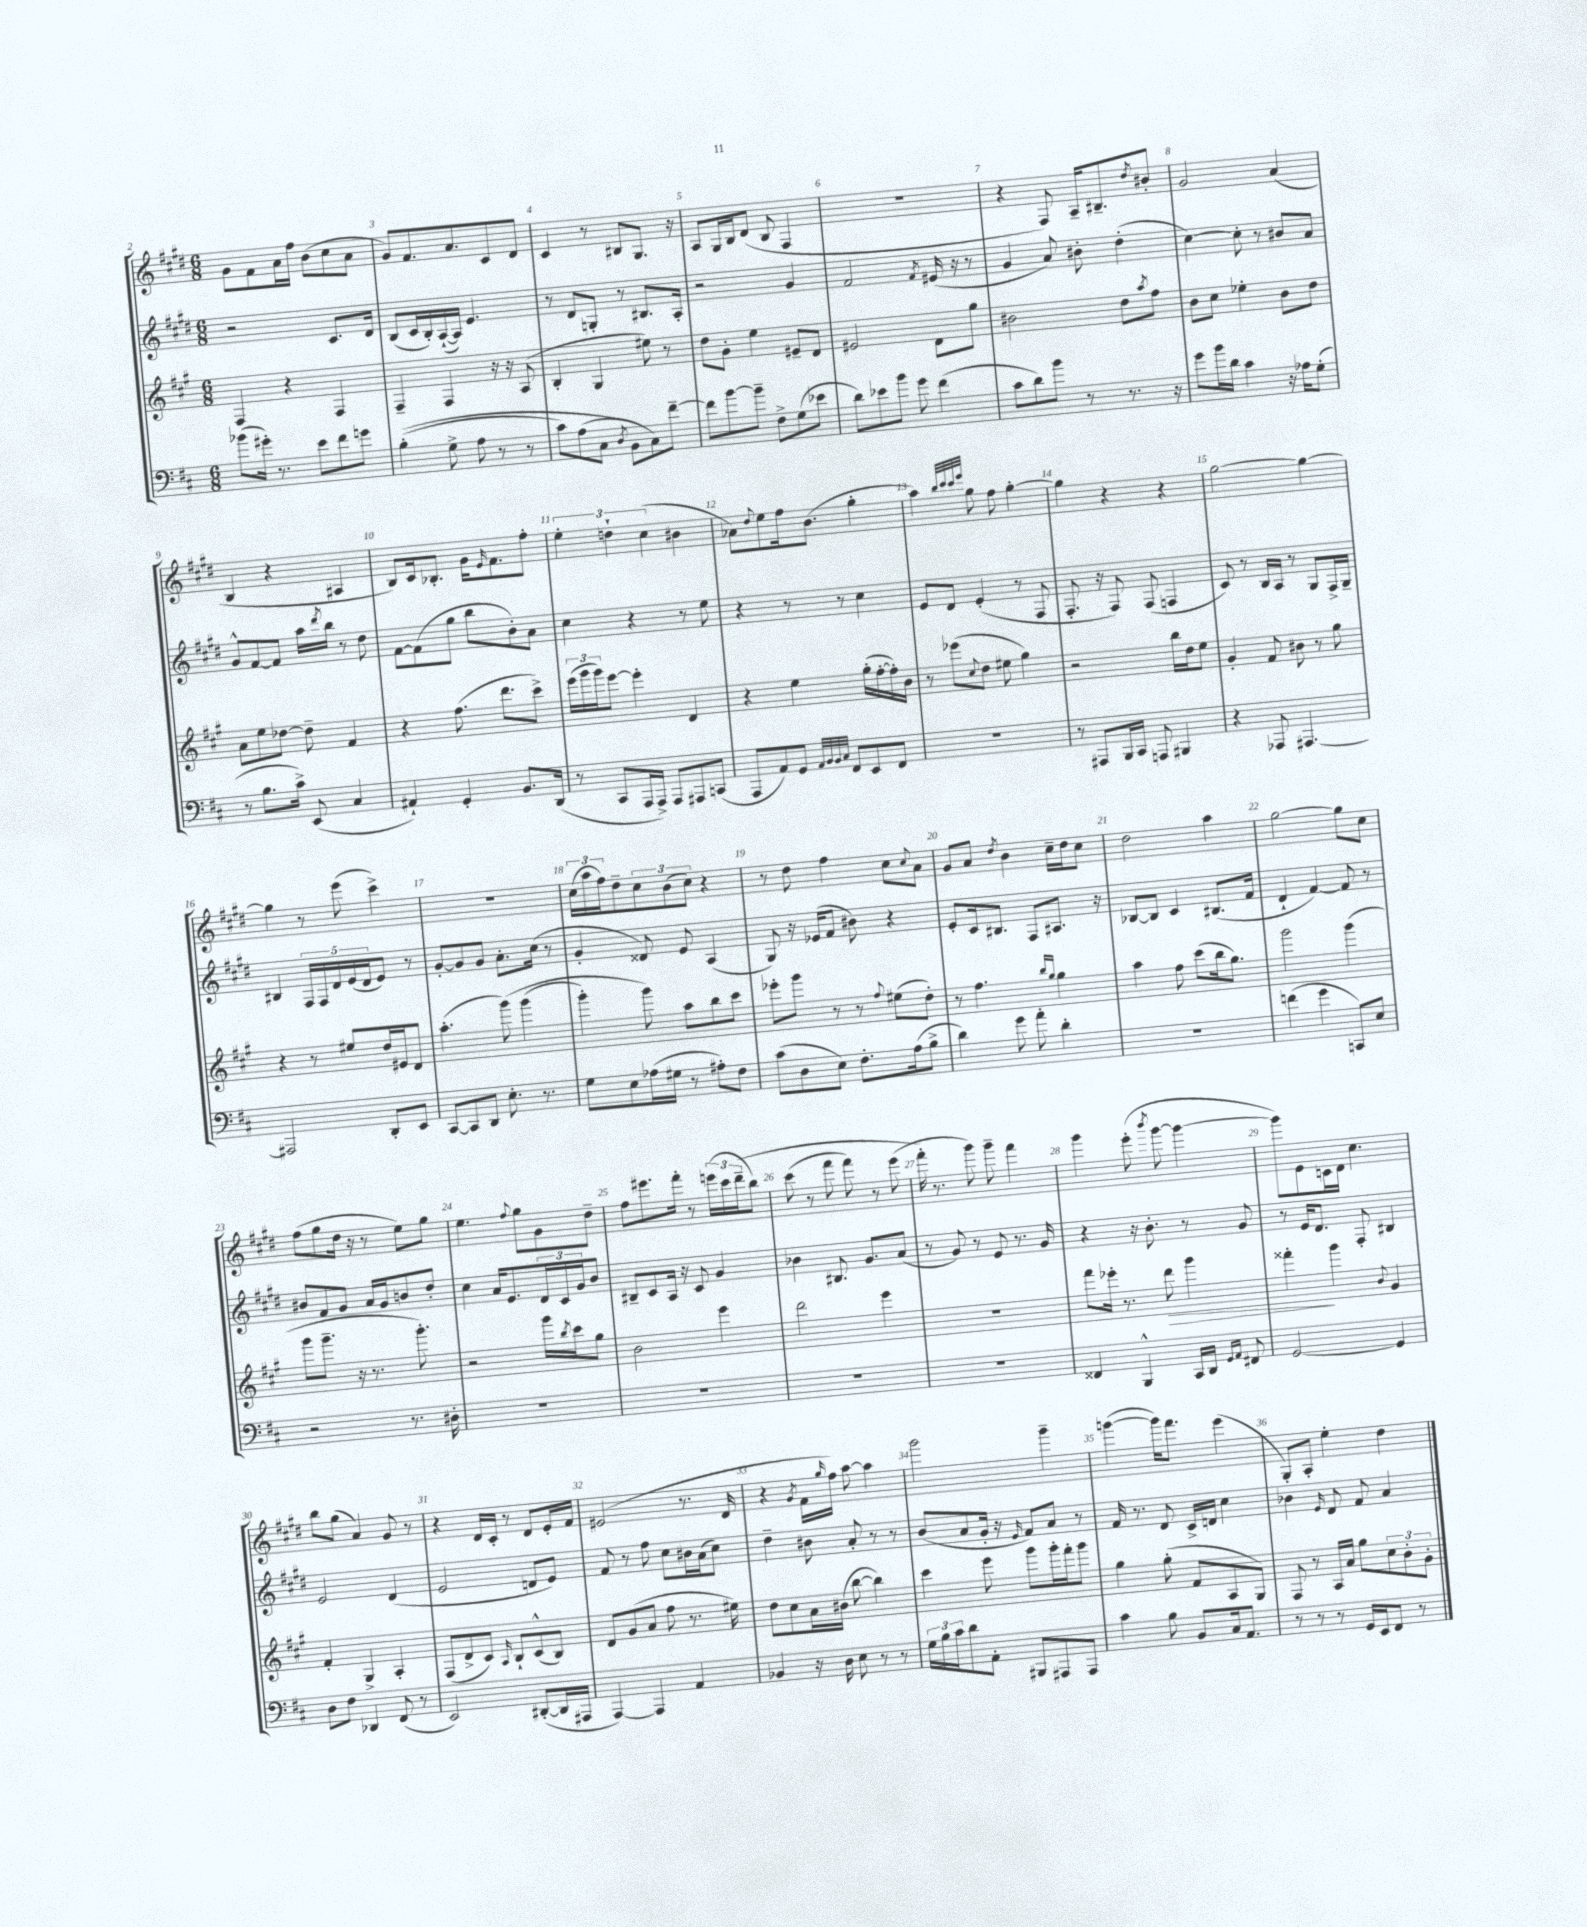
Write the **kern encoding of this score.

**kern	**kern	**kern	**kern
*staff4	*staff3	*staff2	*staff1
*clefF4	*clefG2	*clefG2	*clefG2
*k[f#c#]	*k[f#c#g#]	*k[f#c#g#d#]	*k[f#c#g#d#]
*M6/8	*M6/8	*M6/8	*M6/8
(8b-\L	4F#/	2r	8g#\L
16g#'\Jk)	.	.	8f#\
8.r	.	.	.
.	4r	.	16a\L
.	.	.	16ff#\JJ
8e\L	.	.	(8b\L
8f#\	4F#/	8.c#/L	8cc#\
8g\J	.	.	8a\J
.	.	16d#/Jk	.
=	=	=	=
&((4B'\	4F#~/	(8B/L	8g#/L)
.	.	16c#/L	8.f#/
.	.	16B'/)	.
8G^\	4F#/	([16A`/	.
.	.	16A/]JJ)	8.a/
8A\	.	4.e/	.
8r	16r	.	8c#/
.	16r	.	.
8r	(8A/	.	8d#/J
=	=	=	=
8c#\L)	4B'/	8r	4c#/
(8A\	.	8d#/L	.
8C#\J	4G#/	8G'/J	8r
8qD/	.	.	.
8BB\L&)	.	8r	8B#/L
8C#\)	8ee#\)	8.B#/L	8.G#/J
[8f#~\J	8r	.	.
.	.	16A'/Jk	16r
=	=	=	=
8f#\]L	8dd\L	2r	8A/L
[8b\	8g#'\J	.	16G#/L
.	.	.	16B/J
8b~\]J	4ee\	.	(8d#/J
8F#^\L	.	.	8B/
(8G\	8e#~/L	4g#/	4F#/
8e-\J	8d/J	.	.
=	=	=	=
8d\L)	2e#/	2f#/	2.r
8e-\	.	.	.
8b\J	.	.	.
8g\	.	.	.
.	.	8qf#/	.
(4f#\	8d\L	(16e#/	.
.	.	16r	.
.	8gg#\J	8r	.
=	=	=	=
8c#\L	2b#\	4g#/	4r
8d\)	.	.	.
8b\J	.	8a/)	8F#/)
8r	.	8b#'\	16A~/LK
.	.	.	8.B#~/
8.r	8dd\L	(4dd#'\	.
.	8qaa/	.	8qdd#/
.	8ff#\J	.	8b#'/J
16r	.	.	.
=	=	=	=
8g\L	8b\L	[4cc#\)	2g#/
16b\L	8cc#\J	.	.
16d\JJ	.	.	.
4c#\	4ee-'\	8cc#'\]	.
.	.	8r	.
16r	8b\L	8b#/L	(4a/
16A-\LK	.	.	.
(8G'\J	8dd\J	8a/J	.
=	=	=	=
8r	8a\L	8g#^^/L	4B/
8.B\L	8ee\	[8f#/	.
.	[8dd-\J	8f#/]J	4r
16c#^\Jk)	.	.	.
(8EE/	8dd-~\]	16aa\LL	.
.	.	8qddd#/	.
.	.	16bb\JJ	.
4C#/	4f#/	8r	4A#/
.	.	8dd#\	.
=	=	=	=
4AA#`/)	4r	[8f#\L	8B/L)
.	.	(8f#\]	16c#/k
.	.	.	8.B-'/J
4GG'/	(8.ff#\	8gg#\J	.
.	.	8bb\L	16g#\LK
.	.	.	16qqe/
.	8.ddd\L	.	8.f#\
8.BB/L	.	8b'\)	.
.	8ccc#^\J)	8a\J	8ff#'\J
(16DD/Jk	.	.	.
=	=	=	=
8r	(24eee\LL	4cc#\	6ee'\
.	24ggg#\	.	.
.	24ggg#\J)	.	.
8CC#/L	[8eee\J	.	.
.	.	.	6dd`\
16AAA/L	4eee'\]	4r	.
16AAA^/JJ)	.	.	.
.	.	.	(6cc#\
8AAA/L	.	.	.
8AAA#/	4d/	8r	4b#\
(8CC/J	.	8ee\	.
=	=	=	=
8AAA/L	4r	4r	8a-\L)
.	.	.	8qqdd#/
8AA/)	.	.	8ee\
8GG/J	4ee\	8r	16ff#\k
.	.	.	(8.b\J
32qqAA/LLL	.	.	.
32qqBB/	.	.	.
32qqBB/	.	.	.
32qqC#/JJJ	.	.	.
8FF#/L	.	8r	.
8EE/	(16gg#'\LL	4cc#\	4gg#'\
.	[16ff#'\	.	.
8FF#/J	16ff#'\])	.	.
.	16b\JJ	.	.
=	=	=	=
2.r	8r	8e/L	4aa\)
.	(8eee-\L	8d#/J	.
.	.	.	32qqbb/LLL
.	.	.	32qqccc#/
.	.	.	32qqccc#/
.	8qqcc#/	.	32qqeee/JJJ
.	8dd\J	(4e'/	8gg#\
.	8ee#\	.	8ff#\
.	4gg#\)	8r	[4gg#'\
.	.	8F#/	.
=	=	=	=
8r	2r	8.F#'/	4gg#\]
8AAA#/L	.	.	.
.	.	16r	.
16BBB/L	.	8F#/)	4r
16CC#/JJ	.	.	.
8AAA/	.	(8F#/	.
4BBB#/	16bb\LL	4F/	4r
.	16dd\J	.	.
.	8ee\J	.	.
=	=	=	=
4r	4g#'/	8c#/)	[2gg#\
.	.	8r	.
8AAA-/	8f#/	16B/LL	.
.	.	16A/JJ	.
[4.AAA#/	8b#\	8r	.
.	8r	8G#/L	4gg#\_
.	8gg#\	16F#^/L	.
.	.	16G#~/JJ	.
=	=	=	=
2AAA#/]	4r	4B#/	4gg#\]
.	8r	20F#/LL	8r
.	.	20F#/	.
.	.	20d#/	.
.	8ee#/L	.	(8eee\
.	.	(20e/	.
.	.	20d#/J	.
8DD'/L	16dd/L	8e/J)	4ccc#^\)
.	16e#/J	.	.
8EE/J	8d/J	8r	.
=	=	=	=
[8CC#/L	(4.aa'\	[8g#'/L	2.r
8CC#/]	.	8g#/]	.
8DD/J	.	8g#/J	.
8.E'\	&(8ggg#\)	8.a'\L	.
.	(4ggg#\	.	.
8.r	.	(16cc#\Jk	.
.	.	8r	.
=	=	=	=
8G\L	4ggg#'\)	4g#'/	(24cc#\LL
.	.	.	24aa\
.	.	.	24ff#\J)
8E\	.	.	8dd#~\
(16A-\L	8ggg#\&)	8d##/)	12cc#\
16G#\JJ	.	.	.
.	.	.	(12b\
8r	8aa\L	8e/	.
.	.	.	12cc#\J)
8A#'\L)	8bb\	(4A/	4r
8F#\J	8ccc#\J	.	.
=	=	=	=
(8c#\L	8eee-'\L	8G#/)	8r
8D\	8ggg#\J	16r	8dd#\
.	.	(16e-/LK	.
8E\J)	8r	8f#/J	4ff#\
8.F#'\L	8r	8b#\)	.
.	8qqff#/	.	.
.	(8ee#\L	4r	8cc#\L
(16A\k	.	.	.
.	.	.	8qqcc#/
8B^\J	8dd'\J)	.	8a\J
=	=	=	=
4d\)	8r	8e'/L	8g#/L
.	4.ff#\	16c#/k	8a/J
.	.	8.B#/J	.
.	.	.	8qdd#/
8g\	.	.	4b\
8a'\	.	8F#/L	.
.	16qqbb/LL	.	.
.	16qqgg#/JJ	.	.
4d'\	4gg#\	8.A#/J	16cc#~\LL
.	.	.	16dd#\J
.	.	.	8cc#\J
.	.	16r	.
=	=	=	=
2.r	4aa\	[8B-/L	2dd#\
.	.	8B-/]J	.
.	8ff#\	4c#/	.
.	(8ccc#\L	.	.
.	16bb\k	(8.B#/L	4aa\
.	8.gg#\J)	.	.
.	.	16f#/Jk	.
=	=	=	=
(4f\	2ggg#\	4d#`/	[2gg#\
4g\	.	[4f#/)	.
8CC/L)	(4ggg#\	8f#/]	8gg#\]L
8E/J	.	8r	8cc#\J
=	=	=	=
2r	8ggg#\L	8b#/L	(8ff#\L
.	8.ggg#~\J	8f#/	8gg#\
.	.	8g#/J	16dd#\Jk
.	16r	.	16r
.	8.r	16a/LL	8r
.	.	16g#/J	.
8.r	.	8b/	8ee\L)
.	8.ggg#'\)	.	.
.	.	8dd#'/J	8gg#\J
16D#'\	.	.	.
=	=	=	=
2.r	2r	4cc#\	4.ee\
.	.	16a/LK	.
.	.	8.e/	.
.	.	.	8qqff#/
.	.	.	8gg#\L
.	16ggg#\LL	24d#/L	8g#\
.	.	24c#/	.
.	8qbb/	.	.
.	16ccc#\J	.	.
.	.	24g#/J	.
.	8gg#\J	8b/J	8dd#~\J
=	=	=	=
2.r	2b\	8B#~/L	8ff#\L
.	.	8c#/	8.eee#\
.	.	16A/Jk	.
.	.	16r	16fff#'\Jk
.	.	8c#/	8r
.	4eee\	4g#/	(24eee\LL
.	.	.	24ccc#\
.	.	.	&(24ddd#~\J
.	.	.	8bb\J)
=	=	=	=
2.r	2ddd\	4b-\	(8ccc#\
.	.	.	8r
.	.	8.B#/	8fff#\
.	.	.	8fff#\)
.	.	8.g#/L	.
.	4eee\	.	8r
.	.	(8a/J	(8eee\
=	=	=	=
2.r	2.r	8r	16fff#'\&)
.	.	.	8.r
.	.	8g#/)	.
.	.	8r	8ggg#\)
.	.	8e/	8ggg#~\
.	.	8.r	4fff#\
.	.	16g#/	.
=	=	=	=
4FF##/	8fff#\L	4r	4ggg#\
.	16eee-'\Jk	.	.
.	8.r	.	.
4BBB^^/	.	16r	(8eee'\
.	.	8.b'\	.
.	.	.	8qbbb/
.	8ddd\	.	[8ggg#\
16CC#/LL	4ggg#\	8r	4ggg#\_
16DD/JJ	.	.	.
16qqGG/LL	.	.	.
16qqAA/JJ	.	.	.
8FF#/	.	8g#/	.
=	=	=	=
[2GG/	4fff##'\	8r	8ggg#\]L)
.	.	16e/LK	8e\
.	.	8.d#/J	.
.	4ggg#\	.	16c\L
.	.	.	16d#\JJ
.	.	8F#'/	4.cc#\
.	8qqb/	.	.
4GG/]	4g#/	4B#/	.
=	=	=	=
8D\L	4f#'/	2e/	8bb\L
8F#\J	.	.	(8gg#\J
4DD-/	4G#^/	.	4a/)
(8FF#/	4A'/	(4d#/	8g#/
8r	.	.	8r
=	=	=	=
2EE/)	(8F#/L	2e/	4r
.	8d^/	.	.
.	8c#/J)	.	16d#/LL
.	.	.	16c#'/JJ
.	16qqA/	.	.
.	8B`/L	.	8r
([8DD#'/L	(8c#^^/	8d/L	8d#/L
16DD#/]L	8B/J)	8e/J)	16e'/L
16AAA#/JJ	.	.	16f#/JJ
=	=	=	=
[4AAA/)	8d/L	8f#/	(2e#/
.	(8g#/	8r	.
4AAA/]	8a/J	8ff#\	.
.	8ff#\	8cc#\L	.
4AA/	8.r	16b#\L	8.r
.	.	(16a\J	.
.	.	8cc#\J)	.
.	16ee#\)	.	16d#/
=	=	=	=
4BB-/	8dd\L	4dd#~\	4r
.	8cc#\	.	.
.	.	.	8qg#/
16r	16a\L	8b#\	16f#\LL
.	.	.	16qqgg#/
16D\	(16b#\JJ	.	16ff#\JJ)
8E\	[8bb\	8a'/	[8aa\
8r	4bb\])	8r	4aa\]
8r	.	8r	.
=	=	=	=
24G\LL	4ccc#\	(8b/L	2ggg#\
24B\	.	.	.
24c#\J	.	.	.
8d\	.	8a/	.
8AA'\J	8eee\	16g#'/Jk	.
.	.	16r	.
.	.	16qqe/	.
8BBB#/L	8ggg#\L	8f#/L)	.
8AAA#/	16ggg#'\L	8a/J	4ggg#~\
.	16fff#'\J	.	.
8AAA#/J	8ggg#\J	8r	.
=	=	=	=
4c#\	4gg#\	16f#/	([4ggg\
.	.	8.r	.
8B\	(8gg#'\	8d#/	16ggg\]LK)
.	.	.	8.fff#\J
8BB/L	8f#/L	16c#^/LL	.
.	.	16d/JJ	.
16C#/k	8A/	4cc#\	(4eee\
8.AA/J	.	.	.
.	8G#/J)	.	.
=	=	=	=
8r	8F#/	4b-\	8G#'/L)
8r	8r	.	8A'/J
.	.	16qqe/	.
8r	16A/LL	8d#/	4ee'\
.	16a/JJ	.	.
16GG/LL	8gg#\L	8f#/	.
16EE/J	.	.	.
8FF#/J	12cc#\	4a/	4dd#\
.	12b'\	.	.
8r	.	.	.
.	12g#'\J	.	.
==	==	==	==
*-	*-	*-	*-
